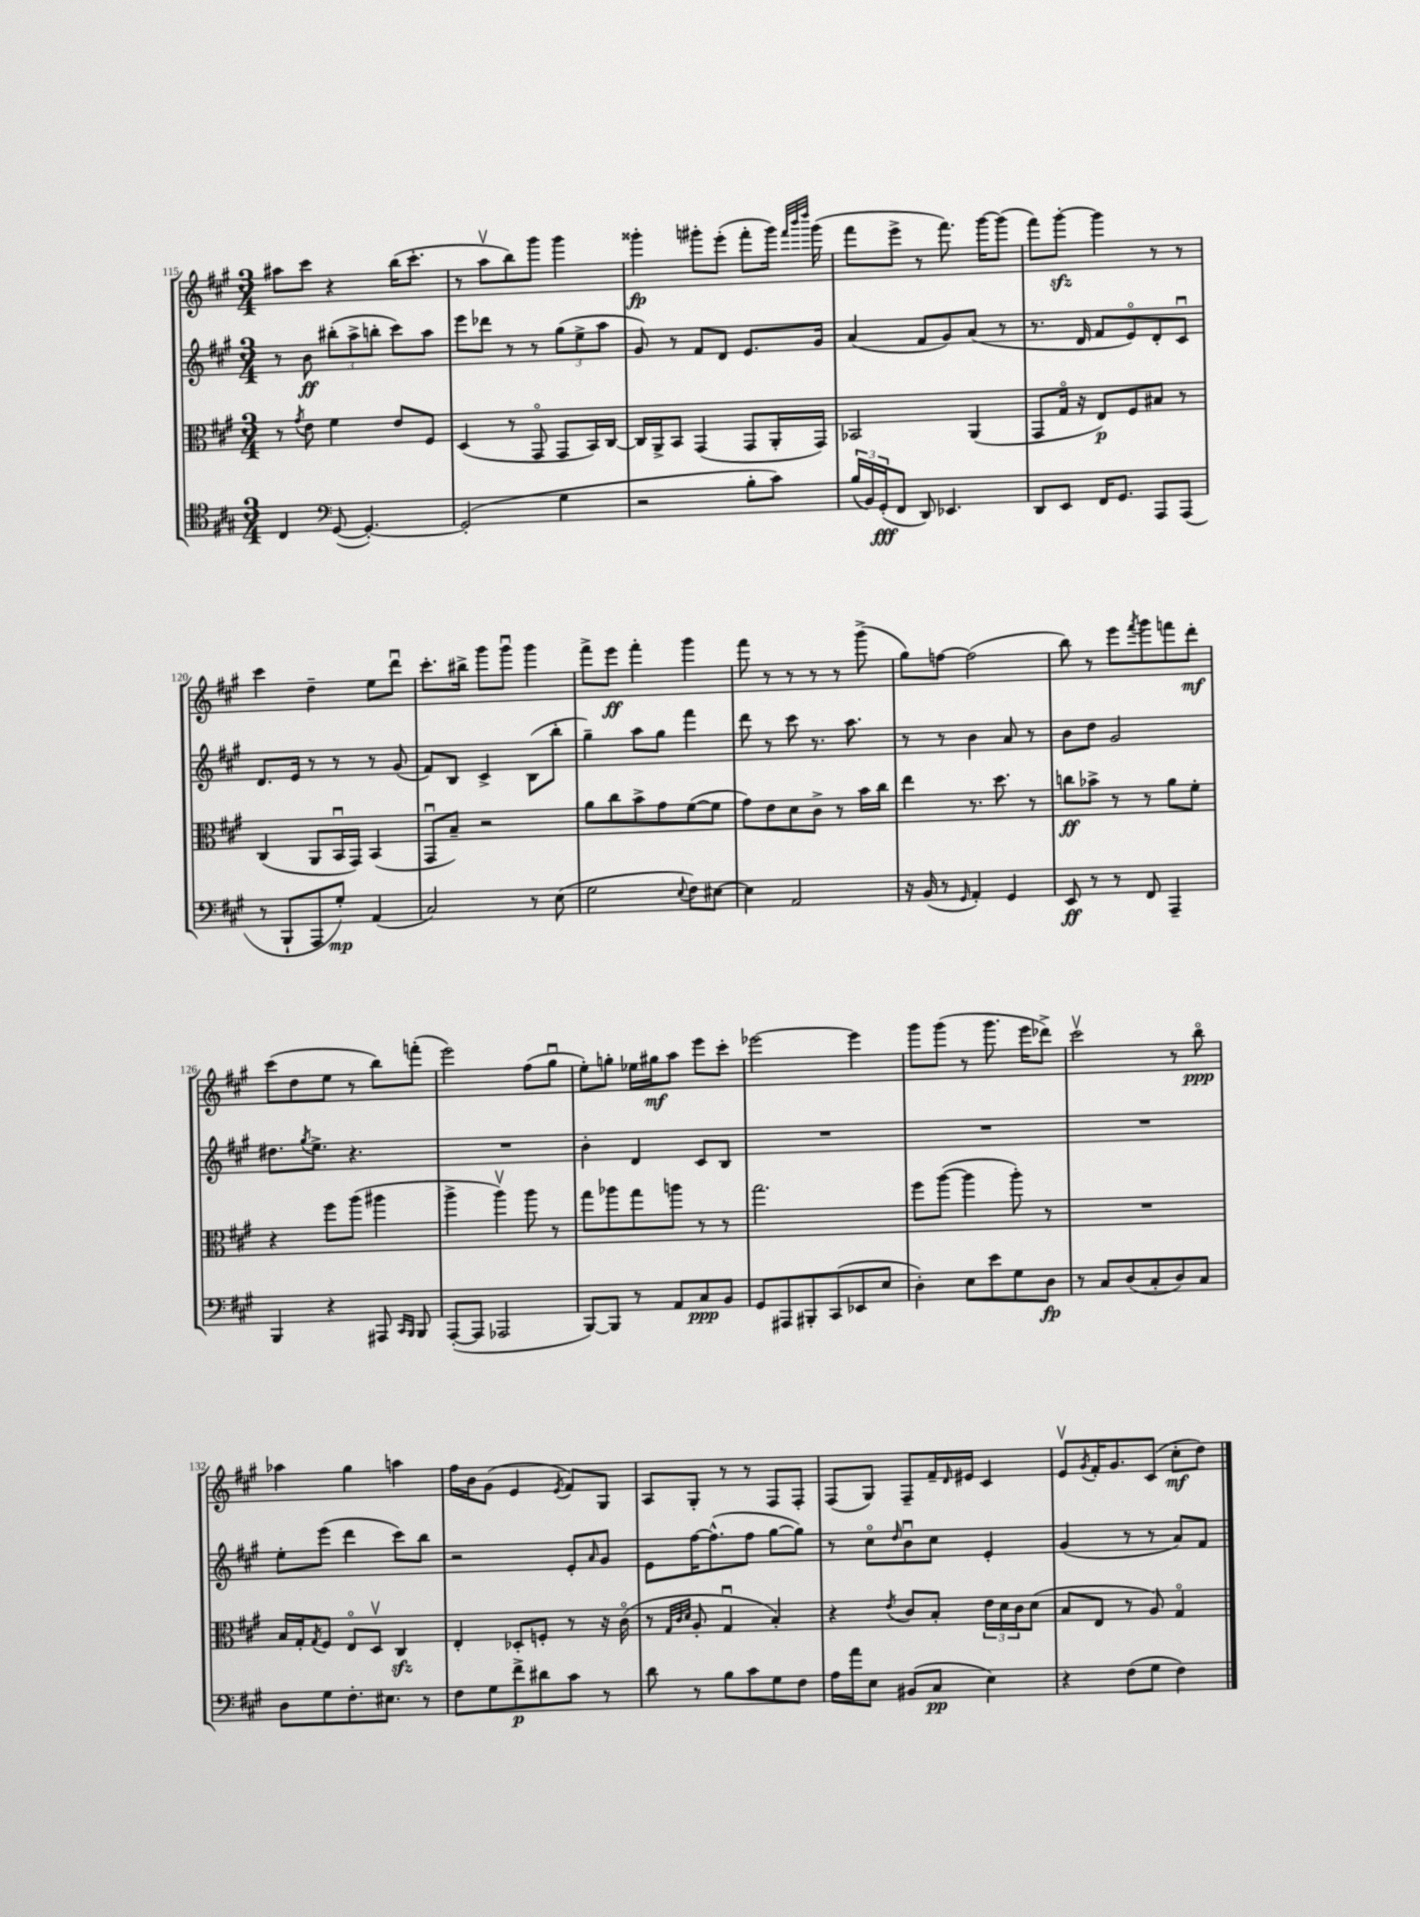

**kern	**kern	**kern	**kern
*staff4	*staff3	*staff2	*staff1
*clefC4	*clefC3	*clefG2	*clefG2
*k[f#c#g#]	*k[f#c#g#]	*k[f#c#g#]	*k[f#c#g#]
*M3/4	*M3/4	*M3/4	*M3/4
4C#	8r	8r	8aa#
.	8qg#	.	.
.	8e	8b	8ccc#
*clefF4	*	*	*
([8GG#	4f#	(12bb#'	4r
.	.	12aa^	.
4.GG#'_)	.	.	.
.	.	12bb'	.
.	8e	8ccc#)	(16bb
.	.	.	8.ccc#'
.	8F#	8aa	.
=	=	=	=
(2GG#']	(4D	8eee	8r
.	.	8ddd-	8aav
.	8r	8r	8bb)
.	8GG#o	8r	8ggg#
4G#	8GG#	(12gg#	4ggg#
.	.	12ee^	.
.	16BB)	.	.
.	.	12aa	.
.	[16C#	.	.
=	=	=	=
2r	16C#]	8g#)	4ggg##'
.	16AA^	.	.
.	8BB	8r	.
.	(4GG#	8f#	8ggg#'
.	.	8d	(8eee'
8B'	8GG#	8.e	8fff#'
8c#)	16AA'	.	16ggg#)
.	.	.	32qqfff#
.	.	.	32qqbbb
.	.	.	32qqdddd
.	16GG#)	16g#	(16ggg#
=	=	=	=
(24B	2BB-	(4a	8fff#
24BB)	.	.	.
(24GG#'	.	.	.
8FF#	.	.	8eee^
8DD)	.	8f#	8r
4.EE-	.	8g#)	8.fff#)
.	(4AA	(8a	.
.	.	.	[16ggg#
.	.	8r	(8ggg#]
=	=	=	=
8DD	8GG#	8.r	8fff#)
8EE	16G#o	.	[8ggg#'
.	16r	16d	.
16FF#	8E)	8f#	4ggg#]
8.GG#	.	.	.
.	8F#	8eo)	.
8AAA	8B#	8d'	8r
(8AAA	8r	8c#u	8r
=	=	=	=
8r	(4C#	8.d	4ccc#
8BBB`	.	.	.
.	.	16e	.
8AAA	8AA	8r	4dd~
8G#')	16BBu	8r	.
.	16GG#)	.	.
(4AA	(4BB	8r	8ee
.	.	(8g#	8dddu
=	=	=	=
2C#)	8GG#u	8f#)	8.ccc#'
.	8B~)	8B	.
.	.	.	16bb#^
.	2r	4c#^	8ggg#
.	.	.	8ggg#u
8r	.	(8B	4ggg#
(8E	.	8bb'	.
=	=	=	=
2G#	8a	4gg#~)	8fff#^
.	8cc#	.	8eee
.	8b^	8aa	4fff#'
.	8g#	8gg#	.
8qqE	.	.	.
8F#)	([8f#	4fff#	4ggg#
[8E#	8f#]	.	.
=	=	=	=
4E#]	8g#)	8ddd	8fff#
.	8e	8r	8r
2AA	8d	8ccc#	8r
.	8c#^	8.r	8r
.	8r	.	8r
.	.	8.aa	.
.	16b	.	(8ggg#^
.	16cc#	.	.
=	=	=	=
16r	4ee	8r	8gg#)
(16BB	.	.	.
8r	.	8r	[8ff
16qqGG#	.	.	.
4AA')	8.r	4b	(2ff]
.	8.dd	.	.
4GG#	.	8a	.
.	8r	8r	.
=	=	=	=
8EE	8cc	8b	8bb)
8r	8b-^	8dd	8r
8r	8r	2g#	8eee
.	.	.	8qfff#
8FF#	8r	.	8ggg#
4AAA~	8a	.	8fff
.	8f#'	.	8ddd'
=	=	=	=
4BBB	4r	8.dd#	(8ccc#
.	.	.	8dd
.	.	8qgg#	.
.	.	8.ee^	.
4r	8ff#	.	8ee
.	(8aa	4.r	8r
8AAA#	4aa#	.	8bb)
16qqCC#	.	.	.
16qqBBB	.	.	.
8BBB	.	.	(8fff'
=	=	=	=
([8AAA'	4aa^	2.r	2eee)
8AAA]	.	.	.
2AAA-	4aav)	.	.
.	8aa	.	(8ff#
.	8r	.	8gg#u
=	=	=	=
[8BBB)	8gg#	4b'	8ee')
8BBB]	8aa-	.	8gg'
8r	8gg#	4d	16ee-
.	.	.	16gg#
8AA	8aa	.	8aa
8C#	8r	8c#	8eee
8BB	8r	8B	8ccc#'
=	=	=	=
8GG#	2.gg#	2.r	[2eee-
8AAA#	.	.	.
8BBB#'	.	.	.
(8CC#	.	.	.
8EE-	.	.	4eee-]
8E	.	.	.
=	=	=	=
4D')	8ff#	2.r	8ggg#
.	([8aa	.	(8ggg#
8E	4aa]	.	8r
8e	.	.	8.ggg#
8G#	8aa')	.	.
.	.	.	16eee
8D	8r	.	8ddd-^)
=	=	=	=
8r	2.r	2.r	2ccc#v
8C#	.	.	.
(8D	.	.	.
8C#'	.	.	.
8D)	.	.	8r
8C#	.	.	8bbo
=	=	=	=
8D	16B	8ee'	4aa-
.	16G#'	.	.
.	8qG#	.	.
8G#	8F#	(8eee	.
8.F#'	8Eo	4ddd	4gg#
.	8Dv	.	.
8.E#	.	.	.
.	4C#	8ccc#)	4aa
8r	.	8bb	.
=	=	=	=
8F#	4E'	2r	16ff#
.	.	.	16b
8G#	.	.	(8g#
8f#^	8D-'	.	4e
8d#	8F'	.	.
.	.	.	8qe
8c#	8r	8e'	8f#)
.	.	16qqa	.
8r	16r	8g#	8G#
.	(16c#o	.	.
=	=	=	=
8d	8r	8e	8A
.	32qqG#	.	.
.	32qqc#	.	.
.	32qqd	.	.
8r	8A'	[16ff#	8G#'
.	.	(8.ff#^^]	.
8B	4G#u	.	8r
8c#	.	8ff#	8r
8G#	4B')	[8gg#	8F#
8F#	.	8gg#])	8F#'
=	=	=	=
16A	4r	8r	(8F#
16a	.	.	.
8E	.	8cc#o	8G#)
.	8qe	16qqdd	.
(8BB#	8c#	8bu	8F#~
8C#	8B'	8cc#	16f#~
.	.	.	16qqd
.	.	.	16e#
4E)	24e	4e'	4c#
.	24d	.	.
.	24c#	.	.
.	(8d	.	.
=	=	=	=
4r	8B	(4g#	8ev
.	.	.	8qg#
.	8E	.	16f#'
.	.	.	8.g#
(8F#	8r	8r	.
8G#	8A)	8r	(8c#
4F#)	4G#o	8a)	8cc#'
.	.	8f#	8dd)
==	==	==	==
*-	*-	*-	*-
